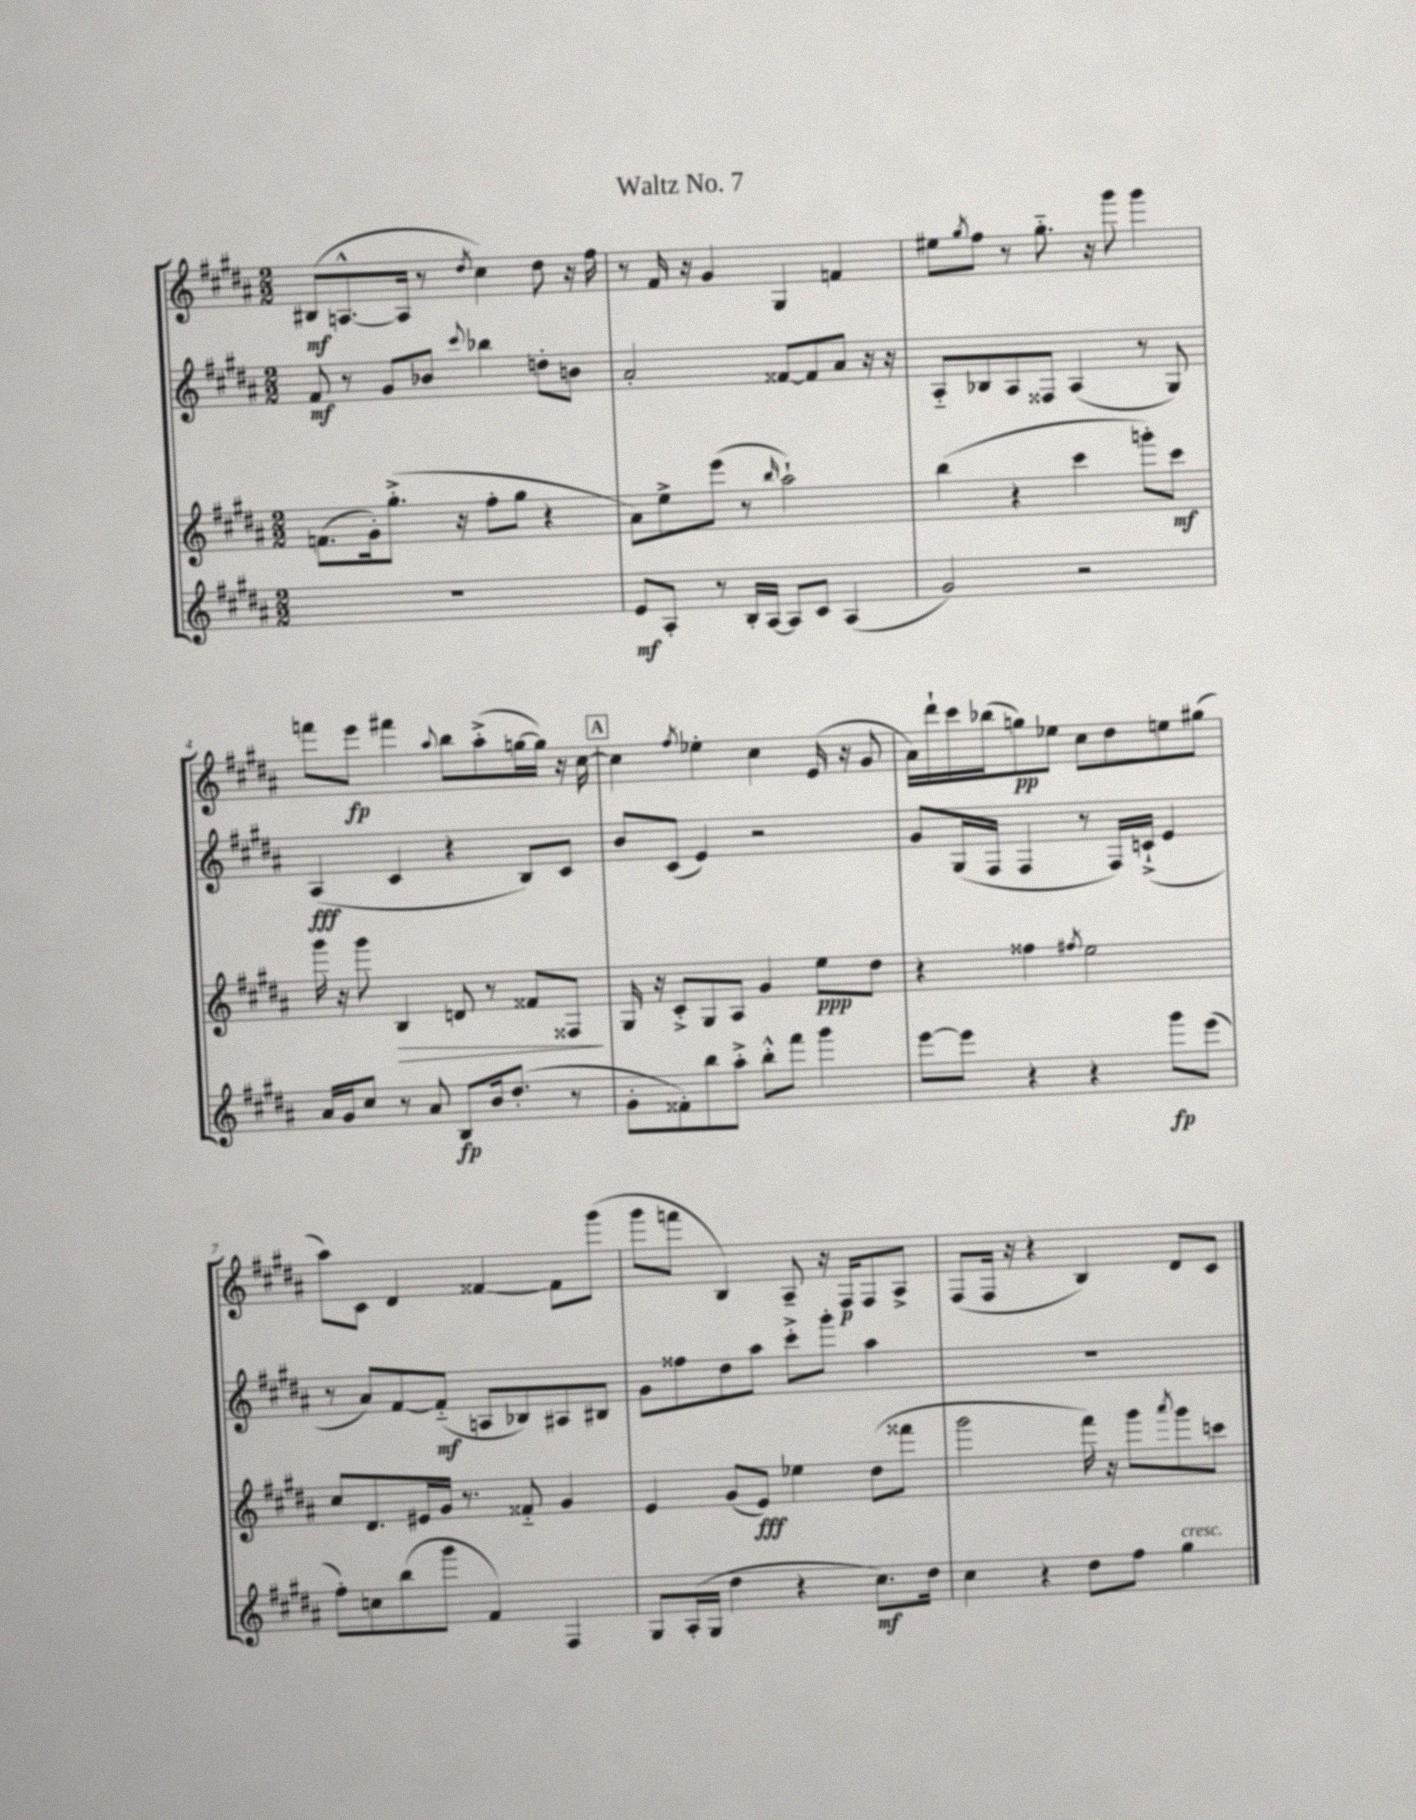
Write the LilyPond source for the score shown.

\header { title = "Waltz No. 7" }
<<
\new StaffGroup <<
\new Staff = "s0" {
    \clef treble \key b \major \numericTimeSignature \time 2/2
    bis8\mf( a8.~-^ a16 r8 \acciaccatura { dis''8 } cis''4) dis''8 r16 fis''16 |
    r8 fis'16 r16 gis'4 gis4 f'4 |
    eis''8 \acciaccatura { gis''8 } fis''8 r8 gis''8.-_ r16 gis'''8 gis'''4 |
    f'''8 e'''8\fp fis'''4 \appoggiatura { ais''8 } b''8 ais''8-.->( g''16~ g''16) r16 cis''16~ |
    \mark \markup { \box "A" } cis''4 \acciaccatura { fis''8 } ees''4-. cis''4 e'16( r16 gis'8 |
    ais'16) dis'''16-! cis'''16 bes''16( g''8\pp) ees''8 cis''8 dis''8 e''8 gis''8( |
    ais''8) cis'8 dis'4 fisis'4~ fisis'8 gis'''8( |
    gis'''8 f'''8 b4) ais8-- r16 fis16\p fis8 ais8-> |
    fis8( fis16 r16 r4 b4) dis'8 cis'8 \bar "|." |
}
\new Staff = "s1" {
    \clef treble \key b \major \numericTimeSignature \time 2/2
    fis'8\mf r8 gis'8 bes'8 \appoggiatura { cis'''8 } bes''4 d''8-. b'8 |
    ais'2-. fisis'8~ fisis'8 ais'8 r16 r16 |
    ais8-_ bes8 ais8 fisis8 ais4( r8 gis8) |
    ais4\fff( cis'4 r4 b8) cis'8 |
    \mark \markup { \box "A" } b'8 cis'8( e'4) r2 |
    gis'8 gis16( fis16 fis4 r8 fis16) c'16-!->( e'4 |
    r8 ais'8) fis'8~ fis'8-_\mf( a8 bes8) ais8 bis8 |
    gis'8 fisis''8 dis''8 ais''8 cis'''8-.-> gis'''8-. ais''4 |
    R1 \bar "|." |
}
\new Staff = "s2" {
    \clef treble \key b \major \numericTimeSignature \time 2/2
    f'8.( gis'16-.) gis''8.-.->( r16 fis''8-. gis''8 r4 |
    ais'8) e''8-> e'''8( r8 \grace { b''16 } ais''2-!) |
    b''4( r4 cis'''4 g'''8-.) cis'''8\mf |
    gis'''16 r16 gis'''8 b4\> d'8 r8 fisis'8 fisis8\! |
    \mark \markup { \box "A" } gis16 r16 cis'8-.-> gis8 ais8 gis'4 e''8\ppp dis''8 |
    r4 fisis''4 \acciaccatura { fis''8 } e''2 |
    cis''8 dis'8. eis'16 gis'16 r8. fisis'8-_ gis'4 |
    e'4 gis'8( e'8\fff) ees''4 dis''8( fisis'''8 |
    gis'''2 fis'''16) r16 gis'''8 \acciaccatura { ais'''8 } gis'''8 c'''8 \bar "|." |
}
\new Staff = "s3" {
    \clef treble \key b \major \numericTimeSignature \time 2/2
    R1 |
    e'8\mf ais8-. r8 b16-. ais16~ ais8 cis'8 ais4( |
    gis'2) r2 |
    ais'16 gis'16 cis''8 r8 ais'8 b8\fp b'16 dis''8.-.( r8 |
    \mark \markup { \box "A" } gis'8-. fisis'8-.) b''8 ais''8-.-> b''8-.-^ fis'''8 gis'''4 |
    e'''8~ e'''8 r4 r4 gis'''8\fp e'''8( |
    fis''8-.) c''8 b''8( gis'''8 fis'4) fis4 |
    gis8 ais16-.( gis16 dis''4 r4 cis''8.\mf) dis''16 |
    cis''4 r4 dis''8 fis''8 gis''4^\markup { \italic "cresc." } \bar "|." |
}
>>
>>
